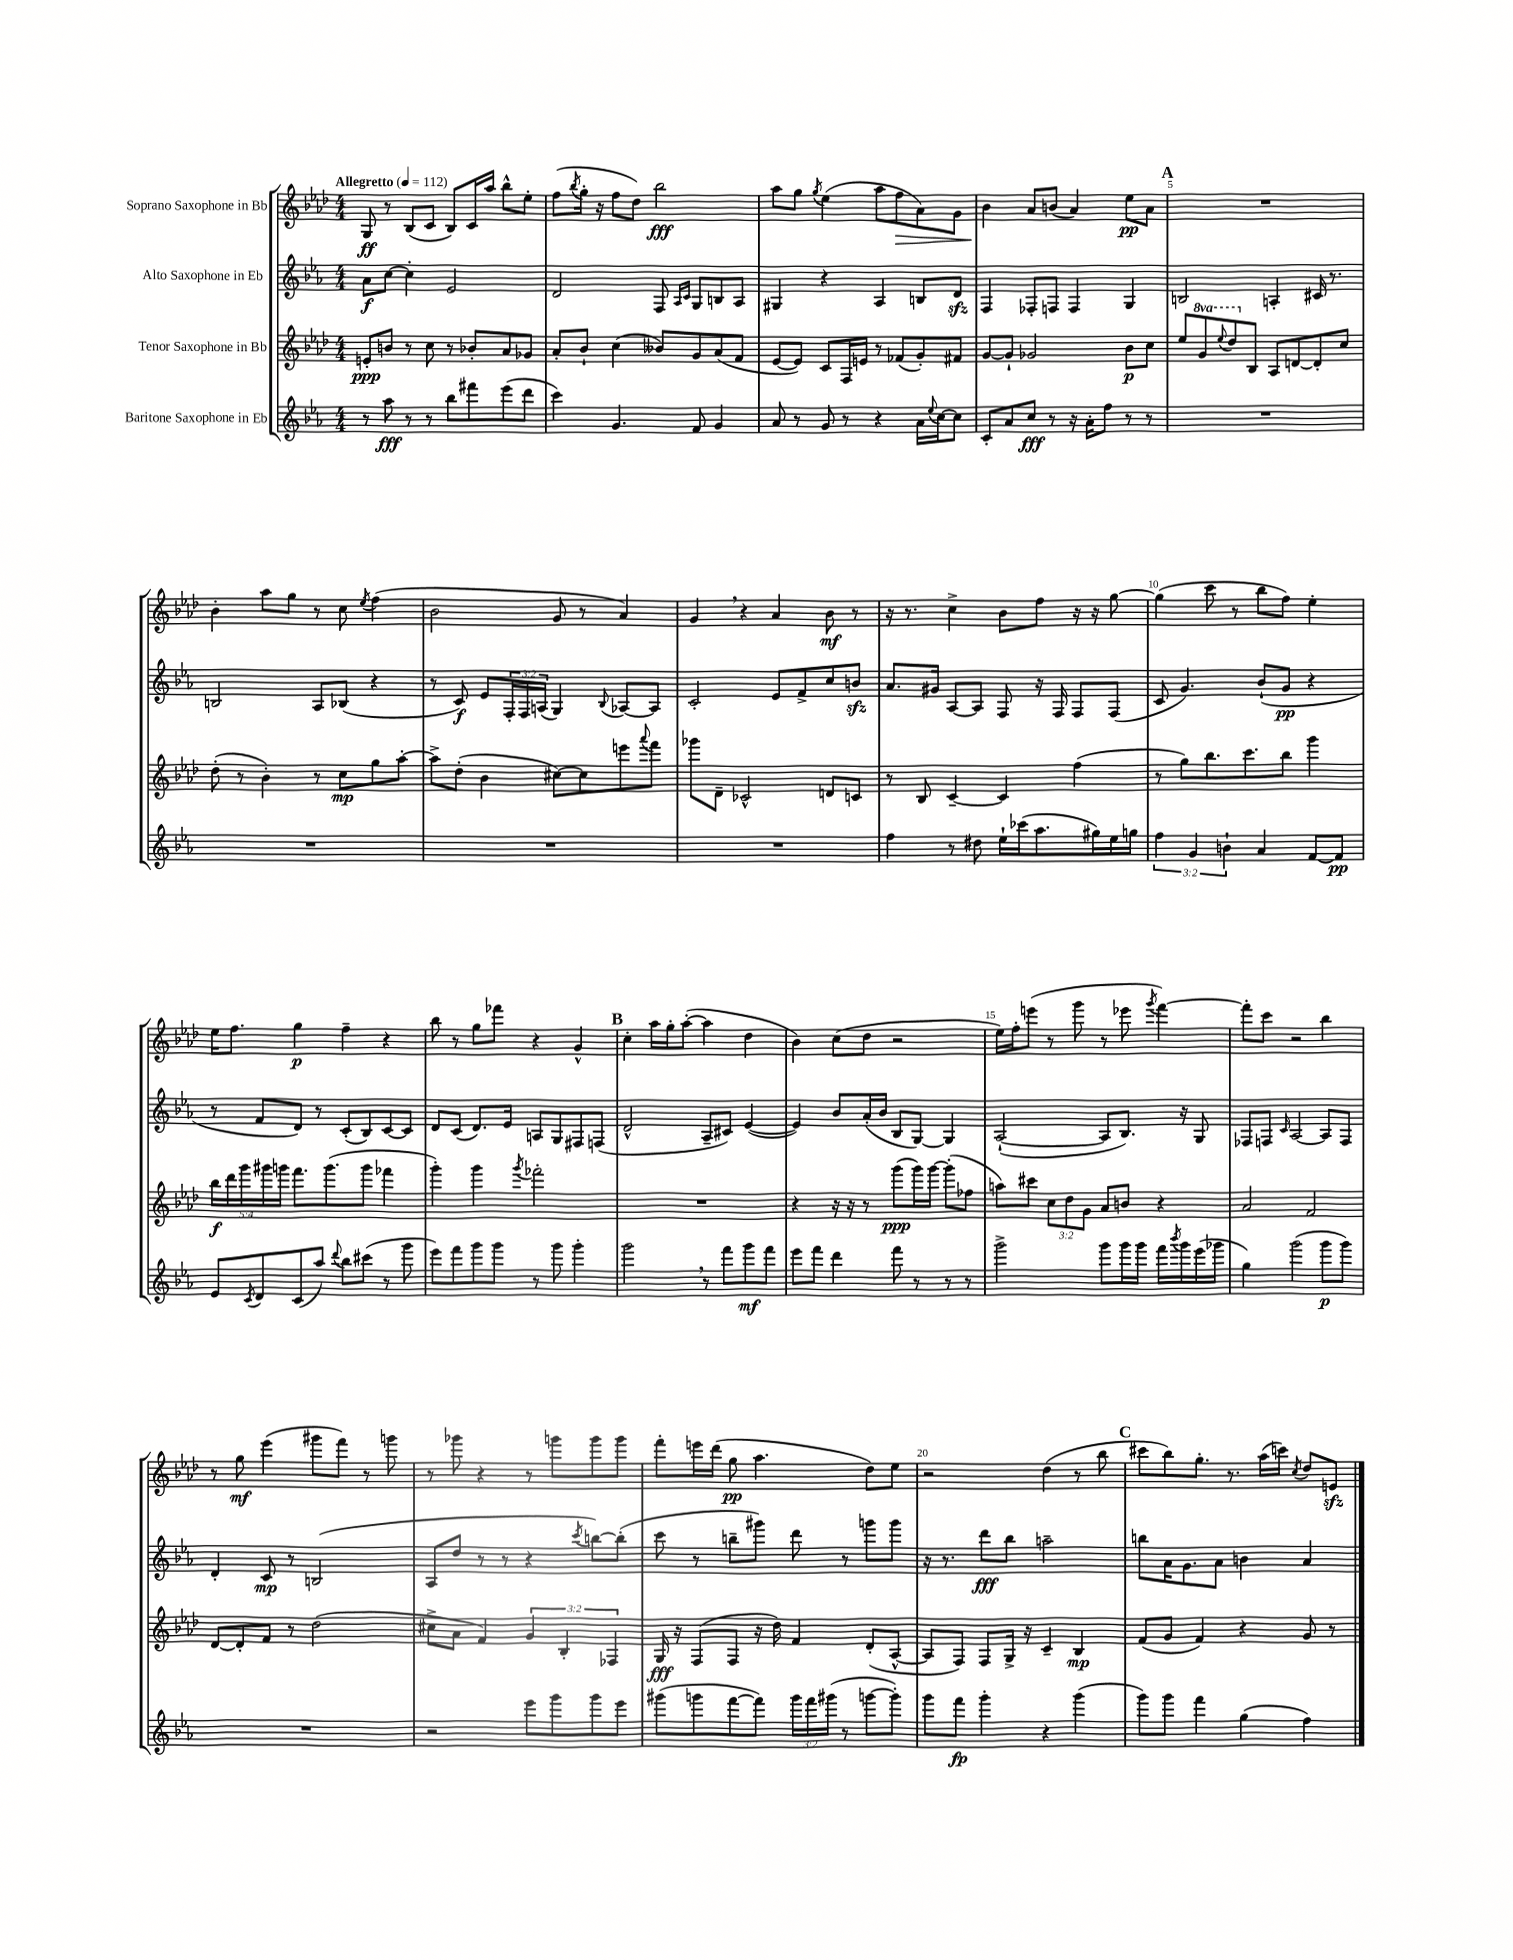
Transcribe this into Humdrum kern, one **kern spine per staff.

**kern	**kern	**kern	**kern
*staff4	*staff3	*staff2	*staff1
*clefG2	*clefG2	*clefG2	*clefG2
*k[b-e-a-]	*k[b-e-a-d-]	*k[b-e-a-]	*k[b-e-a-d-]
*M4/4	*M4/4	*M4/4	*M4/4
*MM112	*MM112	*MM112	*MM112
8r	8e'	8a-	8G
8aa-	8b	[8cc	8r
8r	8r	4cc']	(8B-
8r	8cc	.	8c
8bb-	8r	2e-	8B-)
8fff#	8b-'	.	16c
.	.	.	16aa-
(8eee-	8a-	.	8bb-^^
8ddd	8g-	.	8ee-'
=	=	=	=
4ccc)	8a-'	2d	(8ff
.	.	.	8qbb-
.	8b-`	.	16gg'
.	.	.	16r
4.g	(4cc	.	8ff
.	.	.	8dd-)
.	8b--)	8F	2bb-
.	.	16qqA-	.
.	.	16qqc	.
8f	8g	8G	.
4g	(8a-	8B	.
.	8f	8A-	.
=	=	=	=
8a-	[8e-	4G#	8aa-
8r	8e-])	.	8gg
.	.	.	8qgg
8g	8c	4r	(4ee-
8r	16F	.	.
.	16e	.	.
4r	8r	4A-	8aa-
.	(8f-	.	8ff
16a-	8g')	8B	8a-)
8qqee-	.	.	.
[16cc	.	.	.
8cc]	8f#	8d	8g
=	=	=	=
8c'	[8g	4F	4b-
8a-	8g`]	.	.
8cc	2g-	8F-'	8a-
8r	.	8F	(8b
16r	.	4F	4a-)
16a-'	.	.	.
8ff	.	.	.
8r	8b-	4G	8ee-
8r	8cc	.	8a-
=	=	=	=
1r	8ee-	2B	1r
.	8gg	.	.
.	8qqeee-	.	.
.	8ddd-	.	.
.	8B-	.	.
.	8A-	4A'	.
.	[8d	.	.
.	8d']	16c#	.
.	.	8.r	.
.	8cc	.	.
=	=	=	=
1r	(8dd-'	2B	4b-'
.	8r	.	.
.	4b-')	.	8aa-
.	.	.	8gg
.	8r	8A-	8r
.	8cc	(8B-	8cc
.	.	.	8qee-
.	8gg	4r	(4ff
.	[8aa-'	.	.
=	=	=	=
1r	8aa-^]	8r	2b-
.	(8dd-'	8c)	.
.	4b-	8e-	.
.	.	24F'	.
.	.	24F	.
.	.	(24A	.
.	[8cc#)	4G)	8g
.	8cc#]	.	8r
.	.	8qqB-	.
.	8eee	[8A-	4a-)
.	8qqaaa-	.	.
.	8fff	8A-]	.
=	=	=	=
1r	8ggg-	2c'	4g
.	8d-~	.	.
.	2c-^^	.	4r
.	.	8e-	4a-
.	.	8f^	.
.	8d	8cc	8b-
.	8c	8b	8r
=	=	=	=
4ff	8r	8.a-	16r
.	.	.	8.r
.	8B-	.	.
.	.	16g#	.
8r	[4c~	[8A-	4cc^
8dd#	.	8A-]	.
16ee-`	4c]	8F	8b-
(16ccc-	.	.	.
8.aa-	.	16r	8ff
.	.	16F	.
.	(4ff	8F	16r
16gg#)	.	.	16r
16ee-	.	(8F	[8gg
16gg	.	.	.
=	=	=	=
6ff	8r	8c	(4gg]
.	8gg)	4.g)	.
6g	.	.	.
.	8.bb-	.	8ccc
6b`	.	.	.
.	.	.	8r
.	8.ccc	.	.
4a-	.	(8b-`	8bb-
.	8bb-	8g	8ff)
[8f	4ggg	4r	4ee-'
8f]	.	.	.
=	=	=	=
8e-	20bb-	8r	16ee-
.	20ddd-	.	.
.	.	.	8.ff
.	20ggg	.	.
8qc	.	.	.
8d	.	8f	.
.	20ggg#	.	.
.	20ggg	.	.
(8c	8.fff	8d)	4gg
8aa-)	.	8r	.
.	(8.ggg	.	.
8qqddd	.	.	.
8bb-	.	(8c'	4ff~
(8ccc#	8ggg	8B-)	.
8r	4fff-	[8c	4r
8ggg	.	8c]	.
=	=	=	=
8eee-)	4ggg')	8d	8bb-
8fff	.	(8c	8r
8ggg	4ggg	8.d)	8gg
8ggg	.	.	8fff-
.	.	16e-	.
.	8qggg	.	.
8r	2fff-'	8A	4r
8ggg	.	8G	.
4ggg'	.	8F#	4g^^
.	.	(8F	.
=	=	=	=
2ggg	1r	2d^^	4cc'
.	.	.	16aa-
.	.	.	16gg'
.	.	.	([8aa-'
8r	.	8A-~	4aa-]
8fff	.	8c#)	.
8ggg	.	([4e-	4dd-
8fff	.	.	.
=	=	=	=
8eee-	4r	4e-])	4b-)
8fff	.	.	.
4ddd	16r	8b-	(8cc
.	16r	.	.
.	8r	(16a-'	8dd-
.	.	16b-	.
8fff	(8ggg	8B-	2r
8r	16ggg)	[8G)	.
.	[16ggg	.	.
8r	(8ggg']	4G]	.
8r	8ff-	.	.
=	=	=	=
2ggg^	8aa)	([2A-`	16ee-)
.	.	.	16ff'
.	8ccc#	.	(8eee
.	12cc	.	8r
.	12dd-	.	.
.	.	.	8ggg
.	12g	.	.
8ggg	8a-	8A-]	8r
16ggg	8b	8.B-)	8eee-
16ggg	.	.	.
.	.	.	8qggg
16fff	4r	.	[4fff)
8qbbb-	.	.	.
16ggg	.	16r	.
(16eee-	.	8G	.
16ggg-	.	.	.
=	=	=	=
4gg)	2a-	8F-	8fff']
.	.	8F	8ccc
.	.	16qqc	.
(2ggg	.	[2A-	2r
.	2f	.	.
8ggg	.	8A-]	4bb-
8ggg)	.	8F	.
=	=	=	=
1r	[8d-	4d'	8r
.	8d-']	.	8gg
.	8f	8c	(4eee-
.	8r	8r	.
.	(2dd-	(2B	8ggg#
.	.	.	8fff)
.	.	.	8r
.	.	.	8ggg
=	=	=	=
2r	8cc#^	8A-	8r
.	8a-	8dd	8ggg-
.	4f)	8r	4r
.	.	8r	.
8eee-	6g	4r	8r
8ggg	.	.	8ggg
.	6B-'	.	.
.	.	8qccc	.
8ggg	.	[8bb)	8ggg
.	6F-	.	.
8eee-	.	(8bb']	8ggg
=	=	=	=
(8ggg#	16G	8ccc	8fff'
.	16r	.	.
8ggg	(8F	8r	16eee
.	.	.	(16ddd-
[8fff	8F	8bb~	8gg
8fff])	16r	8ggg#)	4.aa-
.	16dd-)	.	.
24ggg	4f	8ddd	.
24fff	.	.	.
(24ggg#	.	.	.
8r	.	8r	.
[8ggg	(8d-'	8ggg	8dd-)
8ggg'])	[8A-^^	8ggg	8ee-
=	=	=	=
8ggg	8A-]	16r	2r
.	.	8.r	.
8fff	8F)	.	.
4ggg'	8F	8ddd	.
.	16G^	8bb-	.
.	16r	.	.
4r	4c~	2aa~	(4dd-
(4ggg	4B-	.	8r
.	.	.	8bb-
=	=	=	=
8ggg)	(8f	8bb	8ccc#
8ggg	8g	16a-	8bb-)
.	.	8.g	.
4fff	4f)	.	8.gg'
.	.	8a-	.
.	.	.	8.r
(4gg	4r	4b	.
.	.	.	(16aa-
.	.	.	16ccc)
.	.	.	8qcc
4ff)	8g	4a-	8dd-
.	8r	.	8e
==	==	==	==
*-	*-	*-	*-
